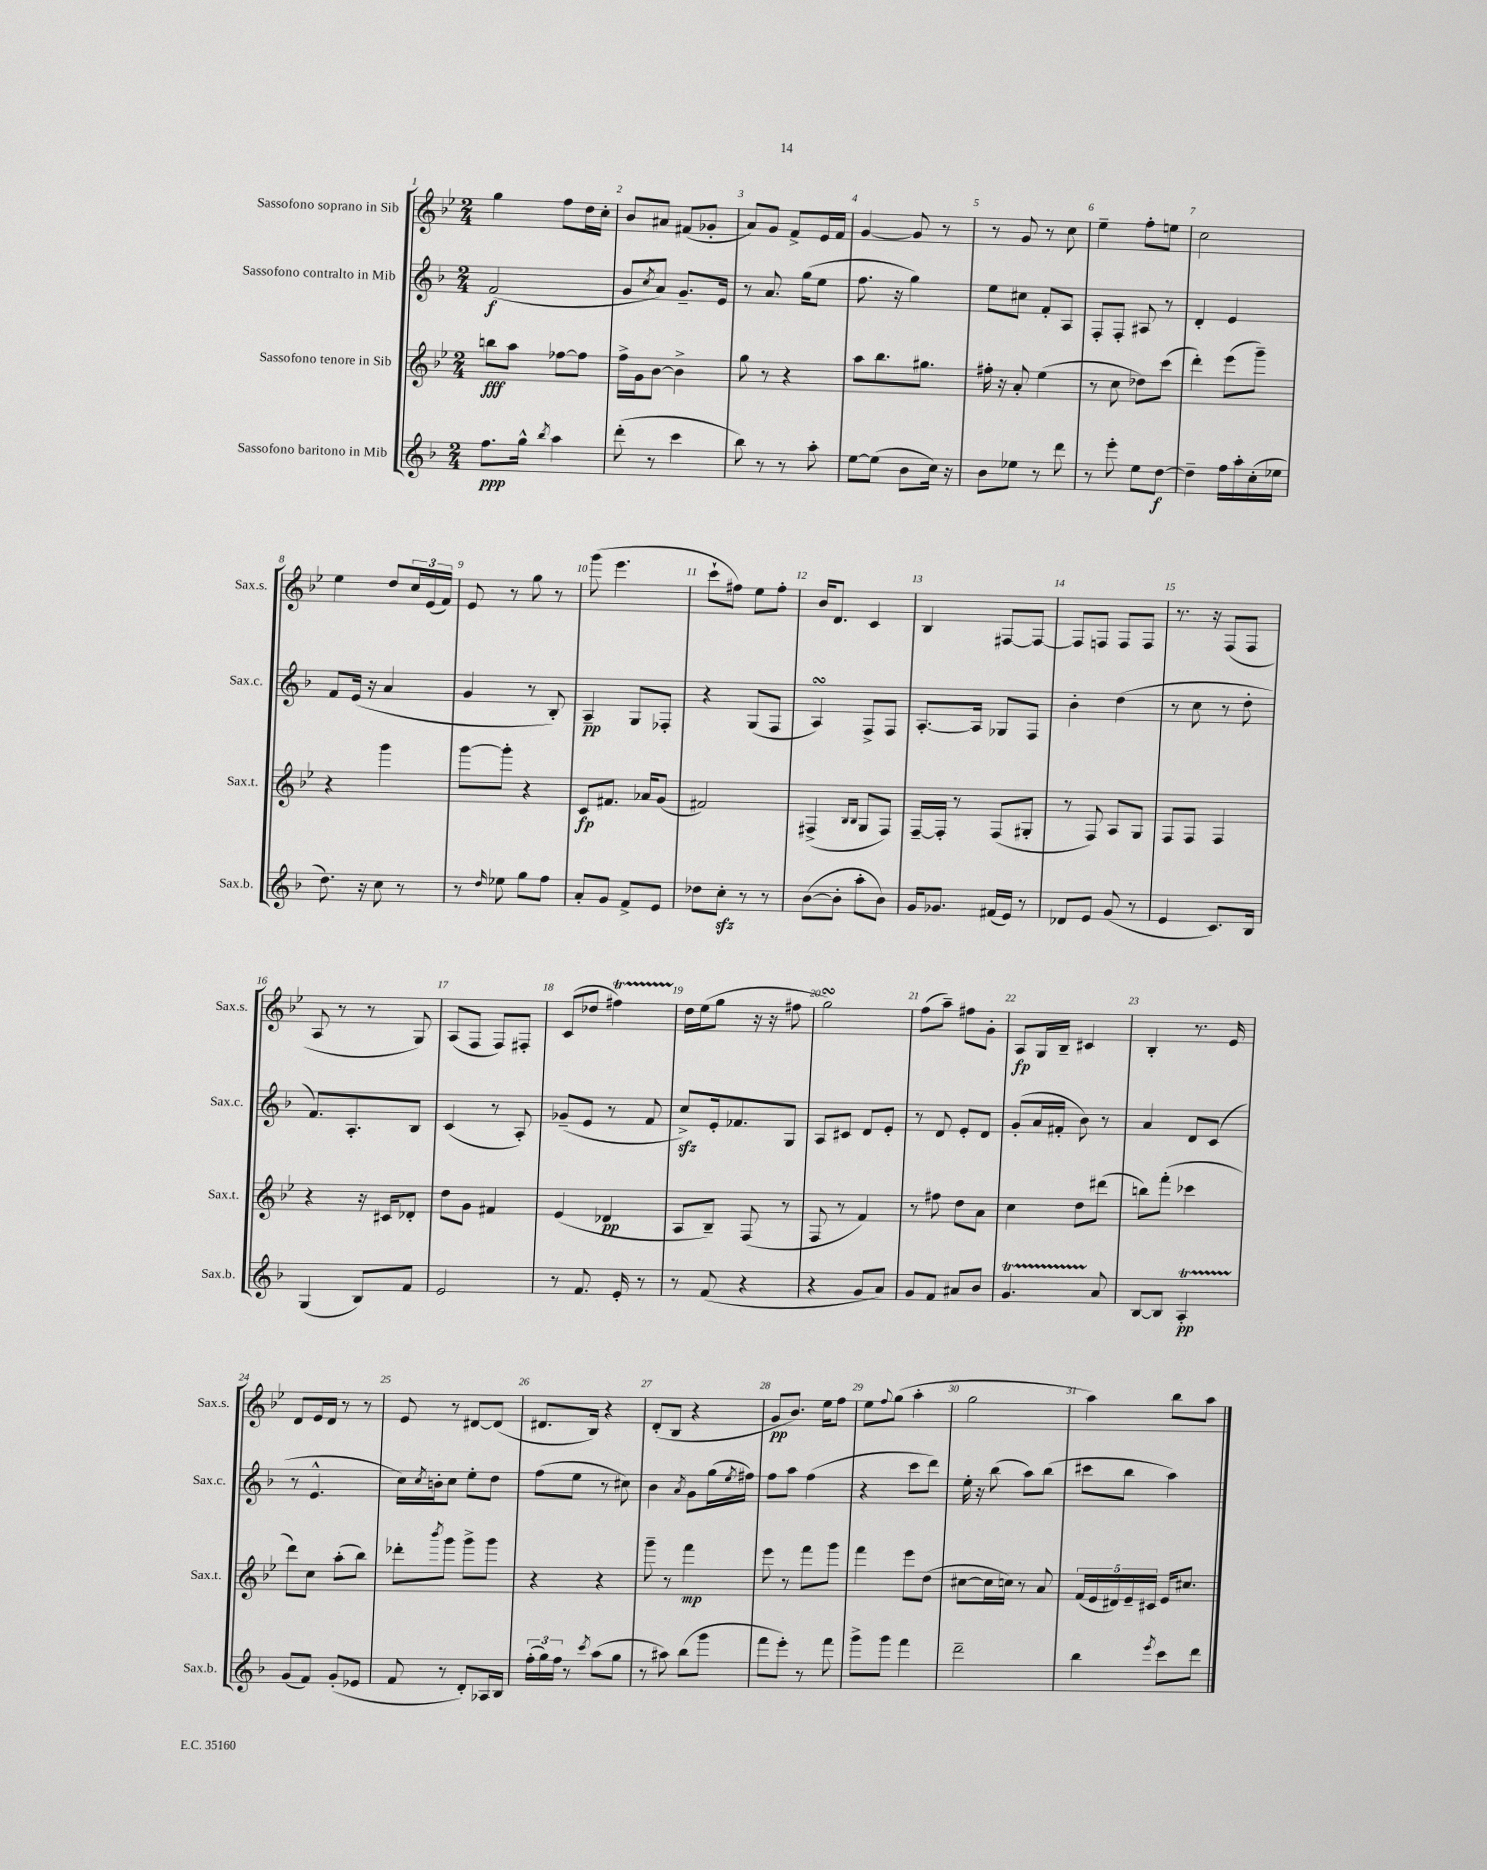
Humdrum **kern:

**kern	**kern	**kern	**kern
*staff4	*staff3	*staff2	*staff1
*clefG2	*clefG2	*clefG2	*clefG2
*k[b-]	*k[b-e-]	*k[b-]	*k[b-e-]
*M2/4	*M2/4	*M2/4	*M2/4
8.ff	8bb	(2f	4gg
.	8aa	.	.
16gg^^	.	.	.
8qbb-	.	.	.
4aa	[8ff-	.	8ff
.	8ff-]	.	16dd
.	.	.	16cc'
=	=	=	=
(8ddd'	16ff^	8g	8b-
.	16g	.	.
.	.	8qcc	.
8r	[8b-	8a)	8a#
4ccc	4b-^]	8.g~	(8f#
.	.	.	8g-'
.	.	16e	.
=	=	=	=
8bb-)	8gg	8r	8a)
8r	8r	8.a	8g
8r	4r	.	8f^
.	.	(16gg	.
8aa'	.	8ee	16e-
.	.	.	16f
=	=	=	=
[8ee	8aa	8.ff	[4g
(8ee]	8.bb-	.	.
.	.	16r	.
8b-	.	4gg)	8g]
.	8.gg#	.	.
16cc)	.	.	8r
16r	.	.	.
=	=	=	=
8b-	16ff#'	8ee	8r
.	16r	.	.
8ee-	8a'	8cc#	8g
8r	(4ee-	8f'	8r
8ddd	.	8A	8cc
=	=	=	=
8r	8r	8F'	4ee-~
8eee'	8cc	8F'	.
8ee	8dd-)	8A#	8ff'
[8dd	(8ccc	8r	8ee
=	=	=	=
4dd~]	4ddd')	4d'	2cc
16ff	(8eee-	4e	.
16aa'	.	.	.
(16cc'	8ggg~)	.	.
16ee-	.	.	.
=	=	=	=
8.dd)	4r	8f	4ee-
.	.	(16e	.
16r	.	16r	.
8cc	4ggg	4a	8dd
8r	.	.	24cc
.	.	.	(24e-
.	.	.	24f)
=	=	=	=
8r	[8ggg	4g	8e-
16qqdd	.	.	.
8ee-	8ggg']	.	8r
8gg	4r	8r	8gg
8ff	.	8B-')	8r
=	=	=	=
8a'	8c	4A~	(8ggg
8g	8.f#	.	4.eee-
8f^	.	8G	.
.	16a-	.	.
8e	(8g	8F-'	.
=	=	=	=
8dd-	2f#)	4r	8ccc`
8cc'	.	.	8ff#)
8r	.	(8G	8ee-
8r	.	8F	8ff#'
=	=	=	=
([8b-	(4F#^	4A)	16b-
.	.	.	8.d
8b-']	.	.	.
.	16qqB-	.	.
.	16qqB-	.	.
8aa'	8G	8F^	4c
8b-)	8F#)	8F	.
=	=	=	=
16g	[16F~	[8.A'	4B-
8.g-	16F']	.	.
.	8r	.	.
.	.	16A]	.
(16f#	(8F	8G-	[8F#
16e)	.	.	.
8r	8G#'	8F	8F#_
=	=	=	=
8d-	8r	4b-'	8F#]
8e	8F)	.	8F
(8g	8A	(4dd	8F
8r	8G	.	8F
=	=	=	=
4e	8F	8r	8.r
.	8F	8cc	.
.	.	.	16r
8.c)	4F	8r	(8F
.	.	8dd'	8F
16B-	.	.	.
=	=	=	=
(4G	4r	8.f)	8A
.	.	.	8r
.	.	8.A'	.
8B-)	16r	.	8r
.	16c#	.	.
8f	8d-'	8B-	8G)
=	=	=	=
2e	8dd	(4c	(8A
.	8g	.	8F
.	4f#	8r	8F)
.	.	8A')	8F#'
=	=	=	=
8r	(4e-	(8g-~	(8c
8.f	.	8e	8dd-
.	4d-	8r	4ff#)
16e'	.	.	.
8r	.	8f	.
=	=	=	=
8r	8A	8cc^)	16dd
.	.	.	(16ee-
(8f	8B-~)	16e'	8gg
.	.	8.f-	.
4r	(8F	.	16r
.	.	.	16r
.	8r	8G	8ff#
=	=	=	=
4r	8F	8A	2gg)
.	8r	8c#	.
8g	4f)	8d	.
8a)	.	8e'	.
=	=	=	=
8g	8r	8r	(8ff
8f	8ff#	8d	8aa~)
8a#	8dd	8e'	8ff#
8b-	8a	8d	8g'
=	=	=	=
4.g	4cc	(8g'	8A
.	.	16a	16G
.	.	16f#'	16B-~
.	8dd	8b-)	4c#
8a	(8ddd#	8r	.
=	=	=	=
[8B-	8bb)	4a	4B-'
8B-]	(8fff'	.	.
4A'	4ccc-	8d	8.r
.	.	(8c	.
.	.	.	16e-
=	=	=	=
(8g	8ddd)	8r	8d
8f)	8cc	4.e^^	16e-
.	.	.	16d
(8g'	(8aa'	.	8r
8e-	8bb-)	.	8r
=	=	=	=
8f	8ddd-'	16cc)	8e-
.	.	8qcc	.
.	.	16b'	.
.	8qbbb-	.	.
8r	8ggg	8cc	8r
8d')	8ggg^	8ee'	[8d#
16A-	8ggg	8dd	(8d#]
16B-	.	.	.
=	=	=	=
(24ff'	4r	(8ff	8.d#
24gg)	.	.	.
24ff	.	.	.
8r	.	8ee	.
.	.	.	16B-)
8qccc	.	.	.
(8aa	4r	8r	4r
8gg	.	8cc#)	.
=	=	=	=
8r	8ggg~	4b-	(8d'
8aa#)	8r	.	8B-
.	.	8qa	.
(8bb-	4fff	8g	4r
8ggg	.	(16gg	.
.	.	8qee	.
.	.	16ff#)	.
=	=	=	=
8fff	8eee-	8ff	8g
8eee')	8r	8aa	8.b-)
8r	8fff	(4ff	.
.	.	.	16ee-
8fff	8ggg	.	8ff
=	=	=	=
8ggg^	4fff	4r	8ee-
.	.	.	8qqff
8ggg	.	.	(8gg
4fff	8eee-	8ccc	4aa'
.	(8dd	8ddd)	.
=	=	=	=
2ddd~	[8cc#	16ee'	2gg
.	.	16r	.
.	16cc#]	(8bb-	.
.	16cc)	.	.
.	8r	8aa)	.
.	8a	(8bb-	.
=	=	=	=
4bb-	(20f	8ccc#	4aa)
.	20e-	.	.
.	20d#)	.	.
.	.	8bb-	.
.	20e-~	.	.
.	20c#	.	.
8qeee	.	.	.
8ccc	16e-	4aa)	8bb-
.	8.cc#	.	.
8ddd	.	.	8aa
==	==	==	==
*-	*-	*-	*-
